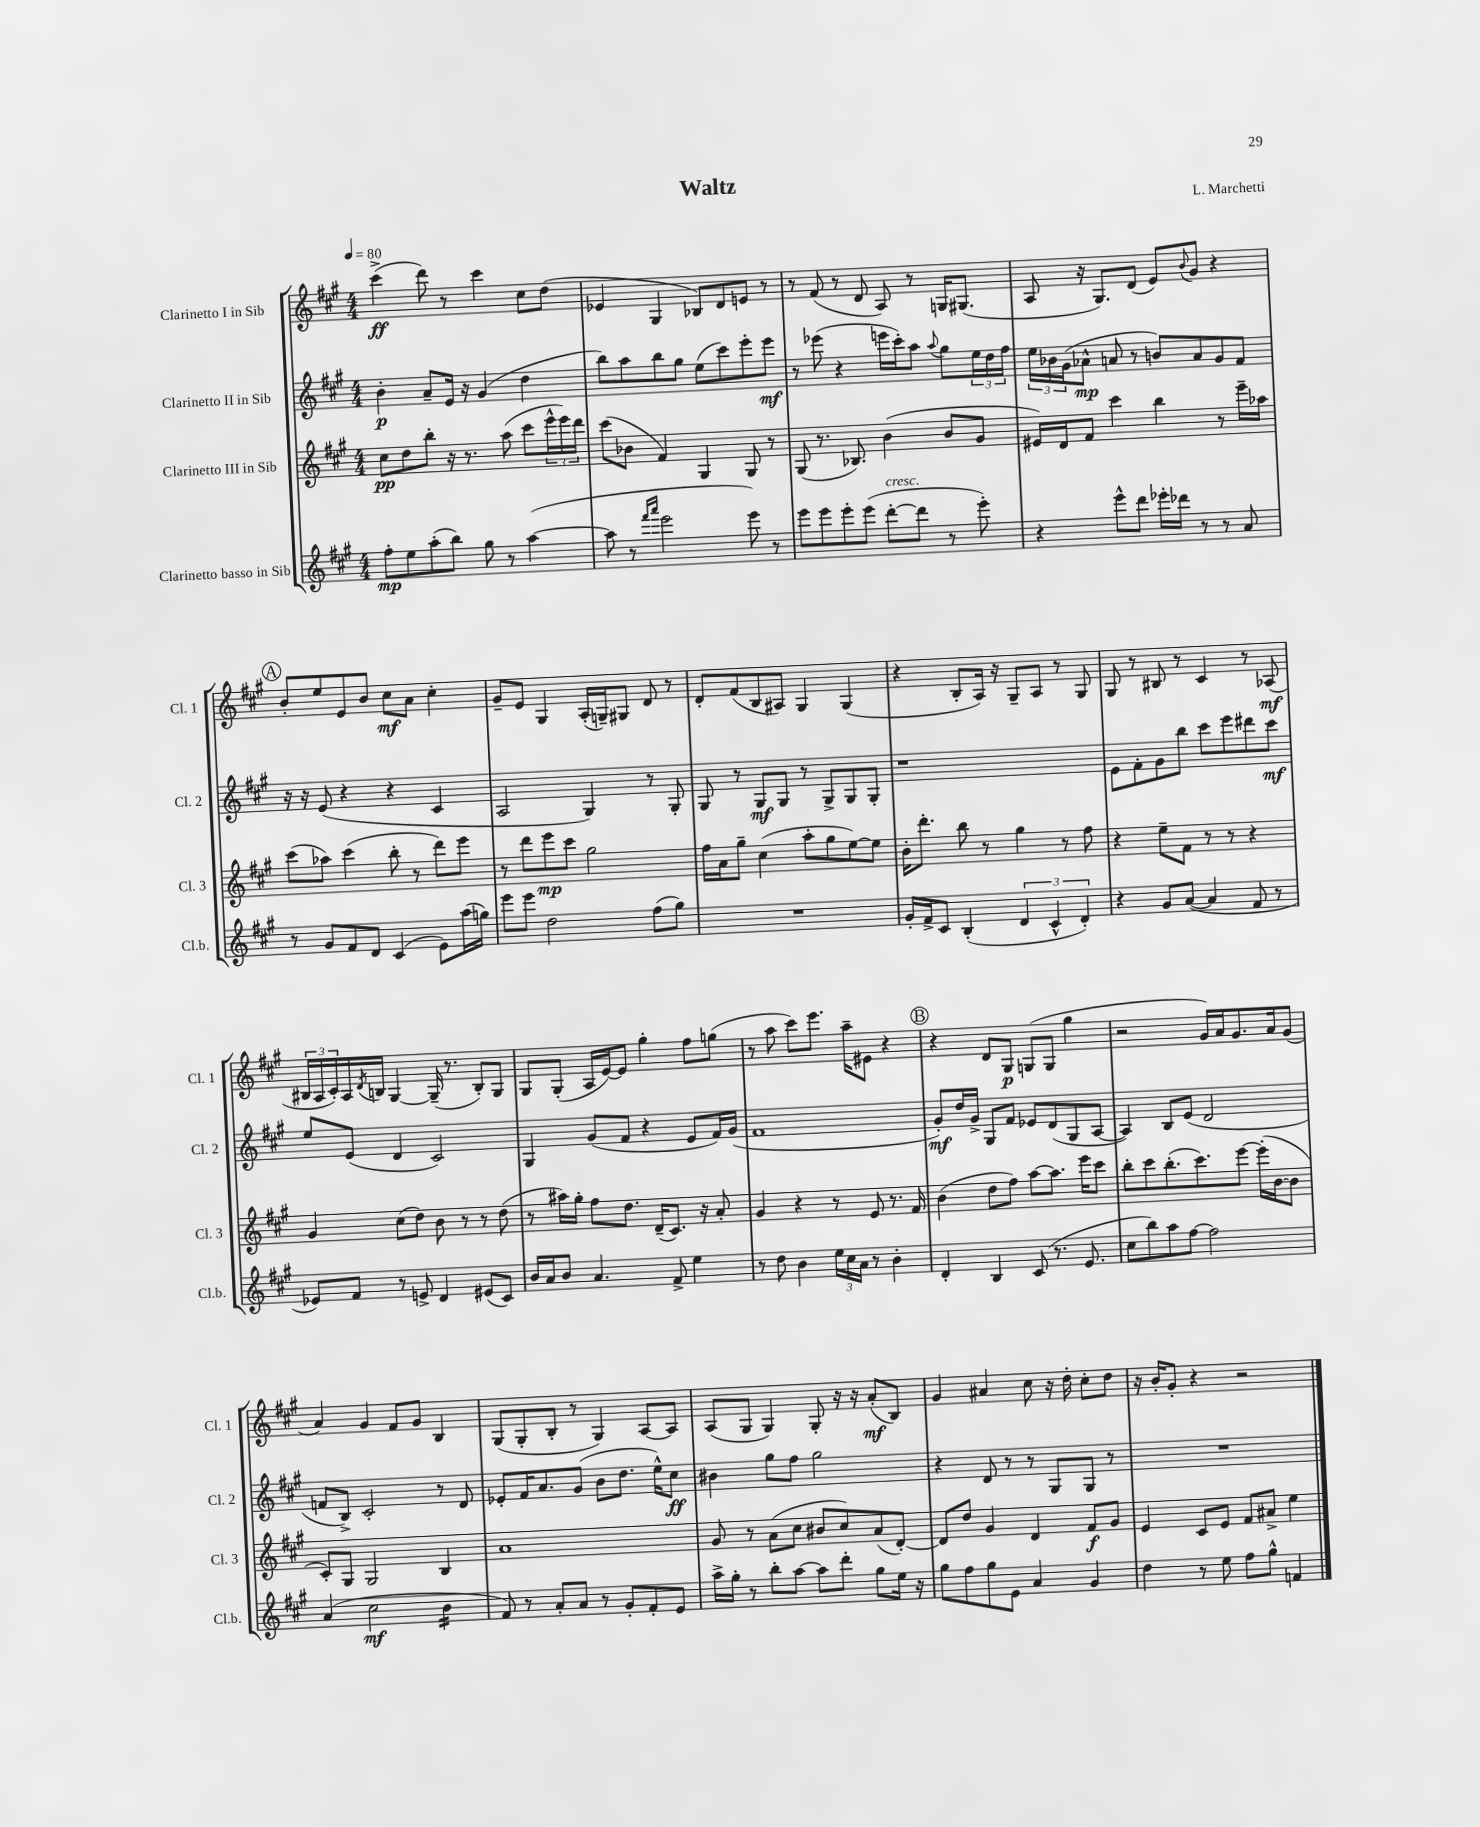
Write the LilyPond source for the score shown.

\header { title = "Waltz" composer = "L. Marchetti" }
<<
\new StaffGroup <<
\new Staff = "s0" \with { instrumentName = "Clarinetto I in Sib" shortInstrumentName = "Cl. 1" } {
    \clef treble \key a \major \numericTimeSignature \time 4/4 \tempo 4 = 80
    cis'''4->\ff( d'''8) r8 cis'''4 cis''8 d''8( |
    ees'4 gis4 bes8) d'8 e'8 r8 |
    r8 fis'8( r8 d'8 a8) r8 g16 gis8.( |
    a8 r16 gis8.) d'8( e'8) \appoggiatura { b'8 } gis'8 r4 |
    \mark \markup { \circle "A" } b'8-. e''8 e'8 b'8 cis''8\mf a'8 cis''4-. |
    gis'8-- e'8 gis4 a16-.( g16--) gis8 d'8 r8 |
    d'8-. fis'8( b8 ais8) gis4 gis4( |
    r4 b8-. a16) r16 gis8-- a8 r8 gis8 |
    gis8 r8 bis8 r8 cis'4 r8 aes8\mf( |
    \tuplet 3/2 { bis16 a16 cis'16-.) } a16 \acciaccatura { d'8 } b16 gis4~ gis16--( r8. b8-.) gis8 |
    gis8 gis8-.( a16 e'16~) e'8 gis''4-. fis''8 g''8( |
    r8 a''8 cis'''8) e'''8. a''16-- eis'8 r4 |
    \mark \markup { \circle "B" } r4 d'8 gis8\p g8( g8 gis''4 |
    r2 gis'16) a'16 gis'8. a'16 gis'8( |
    a'4) gis'4 fis'8 gis'8 b4 |
    gis8( gis8-. b8-. r8 gis4) a8~ a8 |
    a8( gis8 gis4) gis8-. r16 r16 a'8-.\mf( b8) |
    gis'4 ais'4 cis''8 r16 d''16-. cis''8-. d''8 |
    r16 b'16-. gis'8-. r4 r2 \bar "|." |
}
\new Staff = "s1" \with { instrumentName = "Clarinetto II in Sib" shortInstrumentName = "Cl. 2" } {
    \clef treble \key a \major \numericTimeSignature \time 4/4
    b'4-.\p a'8-- e'16 r16 gis'4( d''4 |
    b''8) a''8 b''8 gis''8 e''8( cis'''8) e'''8-. e'''8\mf |
    r8 ees'''8( r4 e'''16 cis'''16-.) a''8 \appoggiatura { a''8 } gis''8 \tuplet 3/2 { e''16 d''16 fis''16 } |
    \tuplet 3/2 { e''16 bes'16 gis'16( } aes'8-^\mp a'8 r8 b'8) a'8 gis'8 fis'8 |
    \mark \markup { \circle "A" } r16 r16 e'8( r4 r4 cis'4 |
    a2 gis4) r8 gis8-. |
    gis8 r8 gis8\mf gis8 r8 gis8-> gis8 gis8-. |
    r1 |
    e'8 fis'8-. gis'8 b''8 cis'''8 e'''8 dis'''8 cis'''8\mf |
    e''8 e'8( d'4 cis'2) |
    gis4 gis'8( fis'8 r4 e'8 fis'16) gis'16( |
    fis'1 |
    \mark \markup { \circle "B" } gis'8-.\mf) d''16 gis'16-> gis8 fis'8 ees'8 d'8( gis8 a8~ |
    a4) b8 e'8( d'2 |
    f'8 b8->) cis'2-. r8 d'8 |
    ees'8-. fis'16 a'8. gis'8( b'8 d''8. e''16-^) cis''8\ff |
    bis'4 gis''8 fis''8 gis''2 |
    r4 d'8 r8 r8 gis8 gis8 r8 |
    R1 \bar "|." |
}
\new Staff = "s2" \with { instrumentName = "Clarinetto III in Sib" shortInstrumentName = "Cl. 3" } {
    \clef treble \key a \major \numericTimeSignature \time 4/4
    cis''8\pp d''8 b''8-. r16 r8. a''8( cis'''8 \tuplet 3/2 { e'''16-^ e'''16) d'''16 } |
    cis'''8( bes'8 fis'4) gis4 gis8 r8 |
    gis8( r8. bes8.) b'4( b'8 gis'8 |
    eis'16) d'16 fis'8 cis'''4 b''4 r8 e'''16-- aes''16 |
    \mark \markup { \circle "A" } cis'''8( aes''8) cis'''4( b''8-. r8 d'''8) e'''8 |
    r8 d'''8 e'''8\mp cis'''8 gis''2 |
    fis''16 a'16 gis''8-- cis''4( a''8-. gis''8 e''8~) e''8 |
    b'16-. d'''8.-. b''8 r8 gis''4 r8 fis''8 |
    r4 e''8-- fis'8 r8 r8 r4 |
    gis'4 cis''8( d''8) b'8 r8 r8 d''8( |
    r8 ais''16) gis''16-. fis''8 d''8. d'16--( cis'8.) r16 a'8-. |
    gis'4 r4 r8 e'8 r8. fis'16 |
    \mark \markup { \circle "B" } b'4( d''8 fis''8) a''8~ a''8. e'''16 cis'''8 |
    b''8-. cis'''8 b''8.-.( cis'''8.) e'''8~ e'''16-.( b'16~ b'8 |
    cis'8-.) gis8 gis2 b4 |
    a'1 |
    gis'8 r8 a'8( cis''8 bis'8 cis''8) a'8( d'8~-.) |
    d'8 d''8 gis'4 d'4 fis'8\f gis'8 |
    e'4 cis'8 e'8 fis'8 ais'8-> e''4 \bar "|." |
}
\new Staff = "s3" \with { instrumentName = "Clarinetto basso in Sib" shortInstrumentName = "Cl.b." } {
    \clef treble \key a \major \numericTimeSignature \time 4/4
    fis''8-.\mp e''8 a''8-.( b''8) gis''8 r8 a''4~( |
    a''8 r8 \grace { fis'''16 a'''16 } e'''2 e'''8) r8 |
    e'''8 e'''8 e'''8-. e'''8( d'''8~-.^\markup { \italic "cresc." } d'''8 r8 e'''8-.) |
    r4 e'''8-^ d'''8 ees'''16-. des'''16 r8 r8 a'8 |
    \mark \markup { \circle "A" } r8 gis'8 fis'8 d'8 cis'4( e'8) a''16( g''16) |
    e'''8 e'''8 d''2 fis''8( gis''8) |
    R1 |
    gis'16-. fis'16-> cis'8 b4-.( \tuplet 3/2 { d'4 cis'4-^ d'4-.) } |
    r4 gis'8 a'8~( a'4 fis'8 r8 |
    ees'8) fis'8 r8 e'8-> d'4 eis'8( cis'8) |
    b'16 a'16 b'8 a'4. fis'8-> e''4 |
    r8 d''8 b'4 \tuplet 3/2 { e''16 cis''16 a'16 } r8 b'4-. |
    \mark \markup { \circle "B" } d'4-. b4 cis'8( r8. e'8. |
    cis''8 b''8) a''8 fis''8~ fis''2 |
    a'4( cis''2\mf b'4:16 |
    fis'8) r8 a'8-. a'8 r8 gis'8-. fis'8-. e'8 |
    a''16-> gis''16-. r8 b''8-. a''8~ a''8 d'''8-. gis''8 e''16 r16 |
    gis''8 fis''8 gis''8 e'8 a'4 gis'4 |
    d''4 r8 e''8 fis''8 gis''8-^ f'4 \bar "|." |
}
>>
>>
\layout { \context { \Score \remove "Bar_number_engraver" } }
